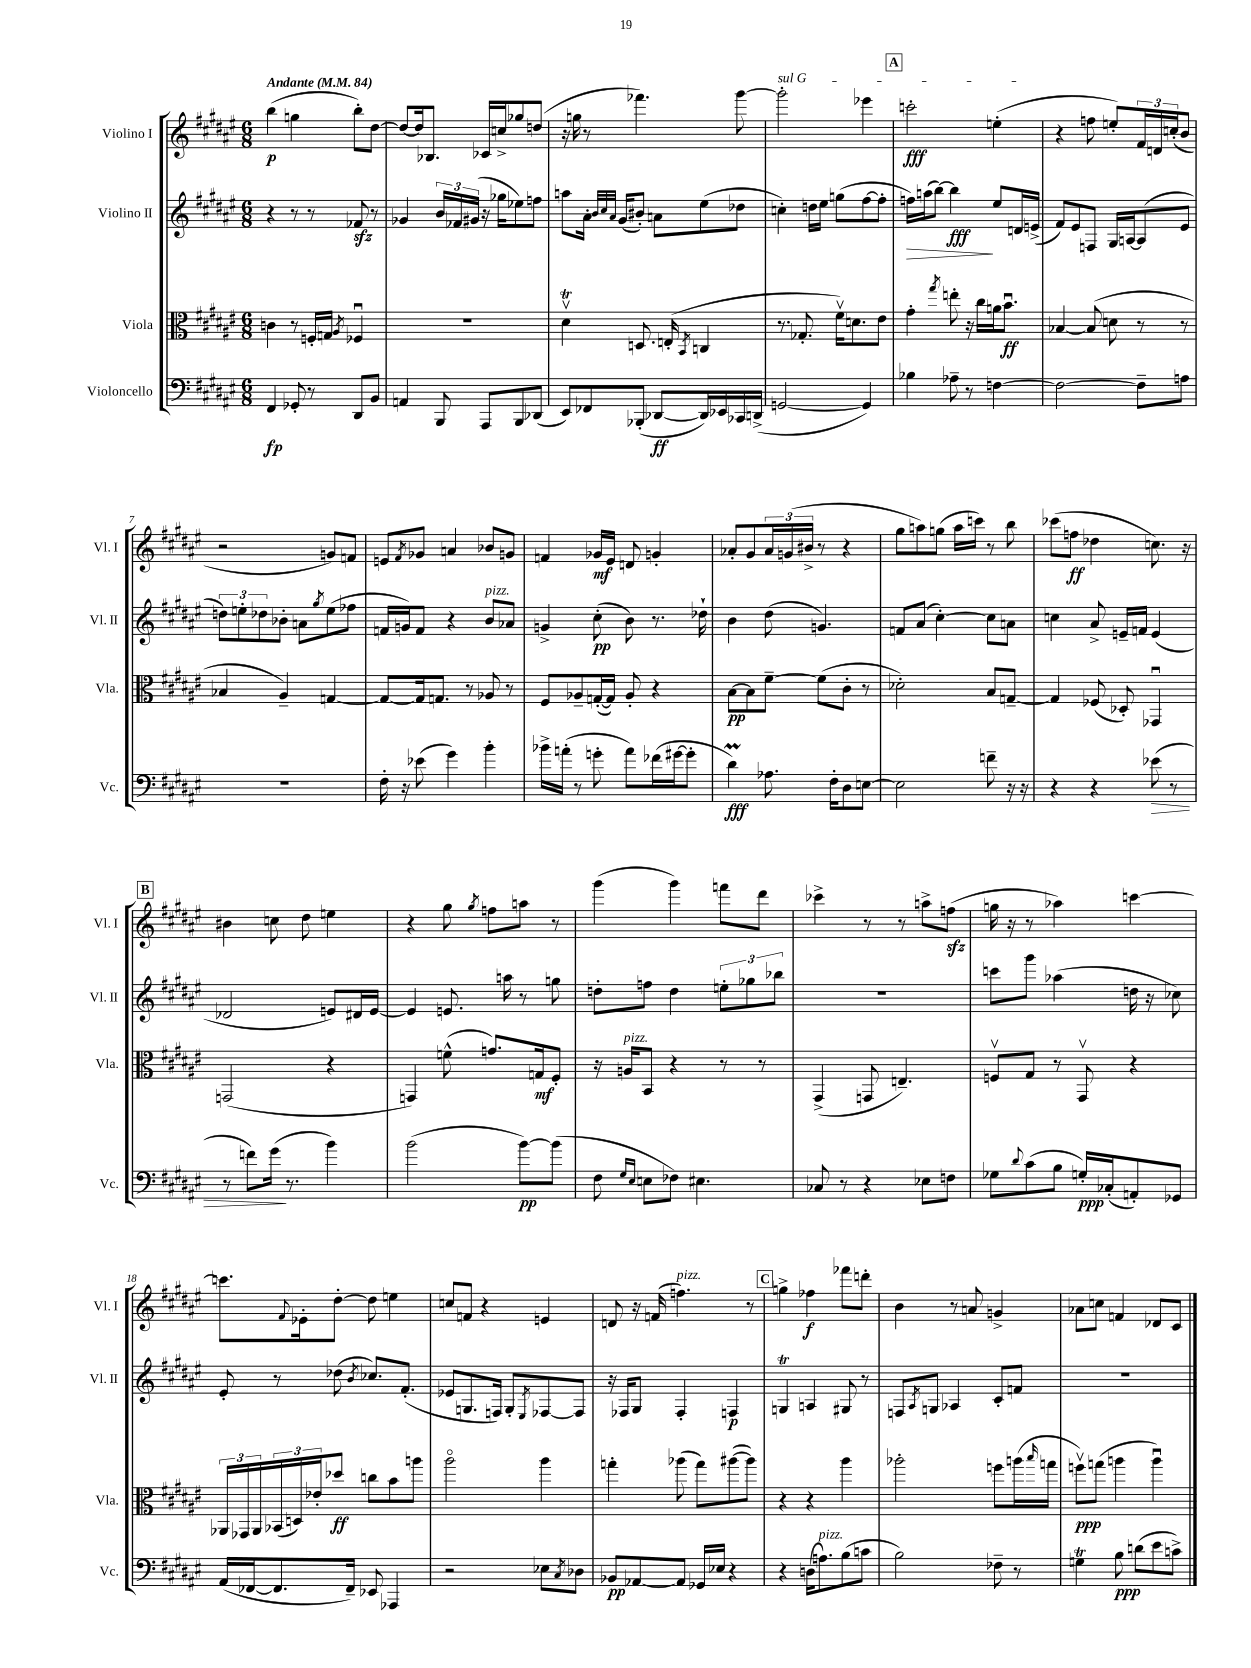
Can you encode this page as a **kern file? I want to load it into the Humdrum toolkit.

**kern	**kern	**kern	**kern
*staff4	*staff3	*staff2	*staff1
*clefF4	*clefC3	*clefG2	*clefG2
*k[f#c#g#d#a#e#]	*k[f#c#g#d#a#e#]	*k[f#c#g#d#a#e#]	*k[f#c#g#d#a#e#]
*M6/8	*M6/8	*M6/8	*M6/8
*MM84	*MM84	*MM84	*MM84
4FF#/	4c\	4r	(4bb\
8GG-'/	8r	8r	4gg\
8r	16F'/LL	8r	.
.	16G/JJ	.	.
.	8qA#/	.	.
8DD#/L	4F-u/	8f-/	8bb'\L)
8BB/J	.	8r	[8dd#\J
=	=	=	=
4AA/	2.r	4g-/	8dd#/_L
.	.	.	16dd#/]k
.	.	.	8.B-/J
8BBB/	.	24b/LL	.
.	.	24f-/	.
.	.	(24g#/JJ	.
8AAA#/L	.	16r	16c-/LL
.	.	16gg-\LK	16cc^/J
8BBB/	.	8ee-\)	8gg-/
(8DD-/J	.	8ff\J	(8dd/J
=	=	=	=
8EE#/L)	4d#v\	8aa\L	16r
.	.	.	16gg\
8FF-/	.	16a#'\Jk	8r
.	.	32qqb/LLL	.
.	.	32qqcc#/	.
.	.	32qqa#/JJJ	.
.	.	(16g#/LK	.
(8BBB-'/J	8.D/	8b#'/J)	4.fff-\)
[8DD-/L	.	8a\L	.
.	(16E'/	.	.
.	8qBB/	.	.
16DD-/]L)	4C/	(8ee#\	.
16EE-/	.	.	.
16CC-/	.	8dd-\J	[8ggg#\
(16DD^/JJ	.	.	.
=	=	=	=
[2GG/	8.r	4cc'\)	2ggg#'\]
.	8.G-'/	.	.
.	.	16dd\LL	.
.	.	16ee#\JJ	.
.	16f#v\LK)	(8gg\L	.
.	8.d\	.	.
4GG/])	.	[8ff#\	4eee-\
.	8e#\J	8ff#'\]J	.
=	=	=	=
4B-\	4g#'\	16ff\LL)	2ccc'\
.	.	(16aa\J	.
.	.	[8bb\J)	.
.	8qgg#/	.	.
8A-~\	8ee'\	4bb\]	.
8r	16r	.	.
.	16cc#\LL	.	.
[4F\	16a\J	8ee#/L	(4ee'\
.	8.bu\J	.	.
.	.	16d/L	.
.	.	(16e^/JJ	.
=	=	=	=
2F\_	[4B-/	8f#/L)	4r
.	.	8e#/	.
.	(8B-/]	8F/J	8ff\
.	8d\	16G#/LL	8ee'/L)
.	.	[16A/J	.
8F~\]L	8r	(8A/]	24f#/L
.	.	.	24d/
.	.	.	(24cc'/J
8A\J	8r	8e#/J	8b/J
=	=	=	=
2.r	4B-/	12dd\L)	2r
.	.	12ee'\	.
.	.	12dd-\	.
.	4A#~/)	8b-'\J	.
.	.	8a\L	.
.	.	8qgg#/	.
.	[4G/	(8ee\	8g/L)
.	.	8ff-\J	8f/J
=	=	=	=
16F#'\	8G/_L	16f/LL	8e/L
16r	.	16g/J)	.
.	.	.	8qf#/
(8e-\	16G/]k	8f/J	8g-/J
.	8.G/J	.	.
4g#\)	.	4r	4a/
.	8r	.	.
4b'\	8A-/	8b/L	8b-/L
.	8r	8a-/J	8g/J
=	=	=	=
16b-^\LL	8F#/L	4g^/	4f/
(16a'\JJ	.	.	.
8r	8A-~/	.	.
8g'\	([16G'/L	(8cc#'\	16g-/LL
.	16G/]JJ)	.	16e#/JJ
8a\L)	8A-'/	8b\)	8d/
(16f-\L	4r	8.r	4g'/
[16g#\J	.	.	.
8g#'\]J	.	.	.
.	.	16dd-`\	.
=	=	=	=
4d#\)	[8B\L	4b\	8a-'/L
.	8B\]	.	8g#/
8.A-\	[8f#~\J	(8dd#\	24a-/L
.	.	.	(24g/
.	.	.	24b#^/JJ
.	(8f#\]L	4.g/)	8r
16F#'\LK	.	.	.
8D#\	8c#'\J	.	4r
[8E\J	8r	.	.
=	=	=	=
2E\]	2d-'\)	8f/L	8gg#\L
.	.	(8a#/J	8aa\)
.	.	[4cc#'\)	(8gg\J
.	.	.	16aa\LL
.	.	.	16ccc\JJ)
8f~\	8B/L	8cc#\]L	8r
16r	[8G~/J	8a\J	8bb\
16r	.	.	.
=	=	=	=
4r	4G/]	4cc\	(8ccc-\L
.	.	.	8ff\J
4r	(8F-/	8a#^/	4dd-\
.	8D-'/)	16e~/LL	.
.	.	16f/JJ	.
(8e-\	4GG-u/	(4e/	8.cc\)
8r	.	.	.
.	.	.	16r
=	=	=	=
8r	(2GG/	2d-/	4b#\
8f\L)	.	.	.
(16g#\Jk	.	.	8cc\
8.r	.	.	.
.	.	.	8dd#\
4b\)	4r	8e/L)	4ee\
.	.	16d#/L	.
.	.	[16e/JJ	.
=	=	=	=
(2b\	4GG/)	4e/]	4r
.	(8f^^\	8.e/	8gg#\
.	.	.	8qgg#/
.	8.g/L)	.	8ff\L
.	.	16aa\	.
[8b\L)	.	8r	8aa\J
.	16G/k	.	.
(8b\]J	8F#'/J	8gg\	8r
=	=	=	=
8F#\	16r	8dd'\L	(4ggg#\
.	16A/LK	.	.
16qqG#/LL	.	.	.
16qqE#/JJ	.	.	.
8E\L	8BB/J	8ff\J	.
8F-\J)	4r	4dd\	4ggg#\)
4.E#\	.	.	.
.	8r	12ee'\L	8fff\L
.	.	12gg-\	.
.	8r	.	8ddd#\J
.	.	12bb-\J	.
=	=	=	=
8C-/	(4GG#^/	2.r	4ccc-^\
8r	.	.	.
4r	8GG/	.	8r
.	4.E~/)	.	8r
8E-\L	.	.	8aa^\L
8F\J	.	.	(8ff\J
=	=	=	=
8G-\L	8Fv/L	8ccc\L	16gg\
.	.	.	16r
8qqd#/	.	.	.
(8c#\	8G#/J	8ggg#\J	8r
8B\J	8r	(4aa-\	4aa-\)
16G'/LL)	8GG#v/	.	.
(16C-'/J	.	.	.
8AA'/)	4r	16dd\	[4ccc\
.	.	16r	.
8GG-/J	.	8cc-\)	.
=	=	=	=
(16AA#/LL	24AA-/LL	8e#'/	8.ccc\]L
.	24GG-/	.	.
[16FF-/J	.	.	.
.	24AA-/	.	.
8.FF-/]	(24BB-/	8r	.
.	24D/)	.	.
.	.	.	8qqf#/
.	.	.	16e-'\k
.	24e-'/J	.	.
.	8dd-/J	(8dd-\	[8dd#'\J
16FF-~/Jk)	.	.	.
.	.	8qb/	.
8EE-/	8cc\L	8.cc-/L)	8dd#\]
4AAA-/	8b\	.	4ee\
.	.	(8.f#'/J	.
.	8aa\J	.	.
=	=	=	=
2r	2aa#o\	8e-/L	8cc/L
.	.	8.G/	8f/J
.	.	.	4r
.	.	16F/Jk)	.
.	.	8G'/L	.
.	.	8qE#/	.
8E-\L	4aa#\	[8F-/	4e/
8qC#/	.	.	.
8D-\J	.	8F-/]J	.
=	=	=	=
8BB-/L	4gg'\	16r	8d/
.	.	16F-/LK	.
[8AA-/	.	8G#/J	16r
.	.	.	(16f/
8AA-/]J	(8aa-\	4F-'/	4.ff\)
16GG-/LL	8gg\L)	.	.
16E-/JJ	.	.	.
4r	([8aa#\	4F/	.
.	8aa#\]J)	.	8r
=	=	=	=
4r	4r	4G/	4gg^\
(16D\LK	4r	4A/	4ff-\
8.A\)	.	.	.
(8B\	4aa#\	8G#/	8fff-\L
8c\J	.	8r	8ddd'\J
=	=	=	=
2B\)	2aa-'\	8F/L	4b\
.	.	8qA#/	.
.	.	8G/J	.
.	.	4A-/	8r
.	.	.	8a/
8F-~\	8ff\L	8c#'/L	4g^/
8r	(16aa\L	8f/J	.
.	16qqbb/	.	.
.	16gg\JJ	.	.
=	=	=	=
4G\	8ffv\L)	2.r	8a-\L
.	(8gg\J	.	8cc\J
8B\	4aa\	.	4f/
(8d\L	.	.	.
8e#\	4aau\)	.	8d-/L
8c^\J)	.	.	8c#/J
==	==	==	==
*-	*-	*-	*-
